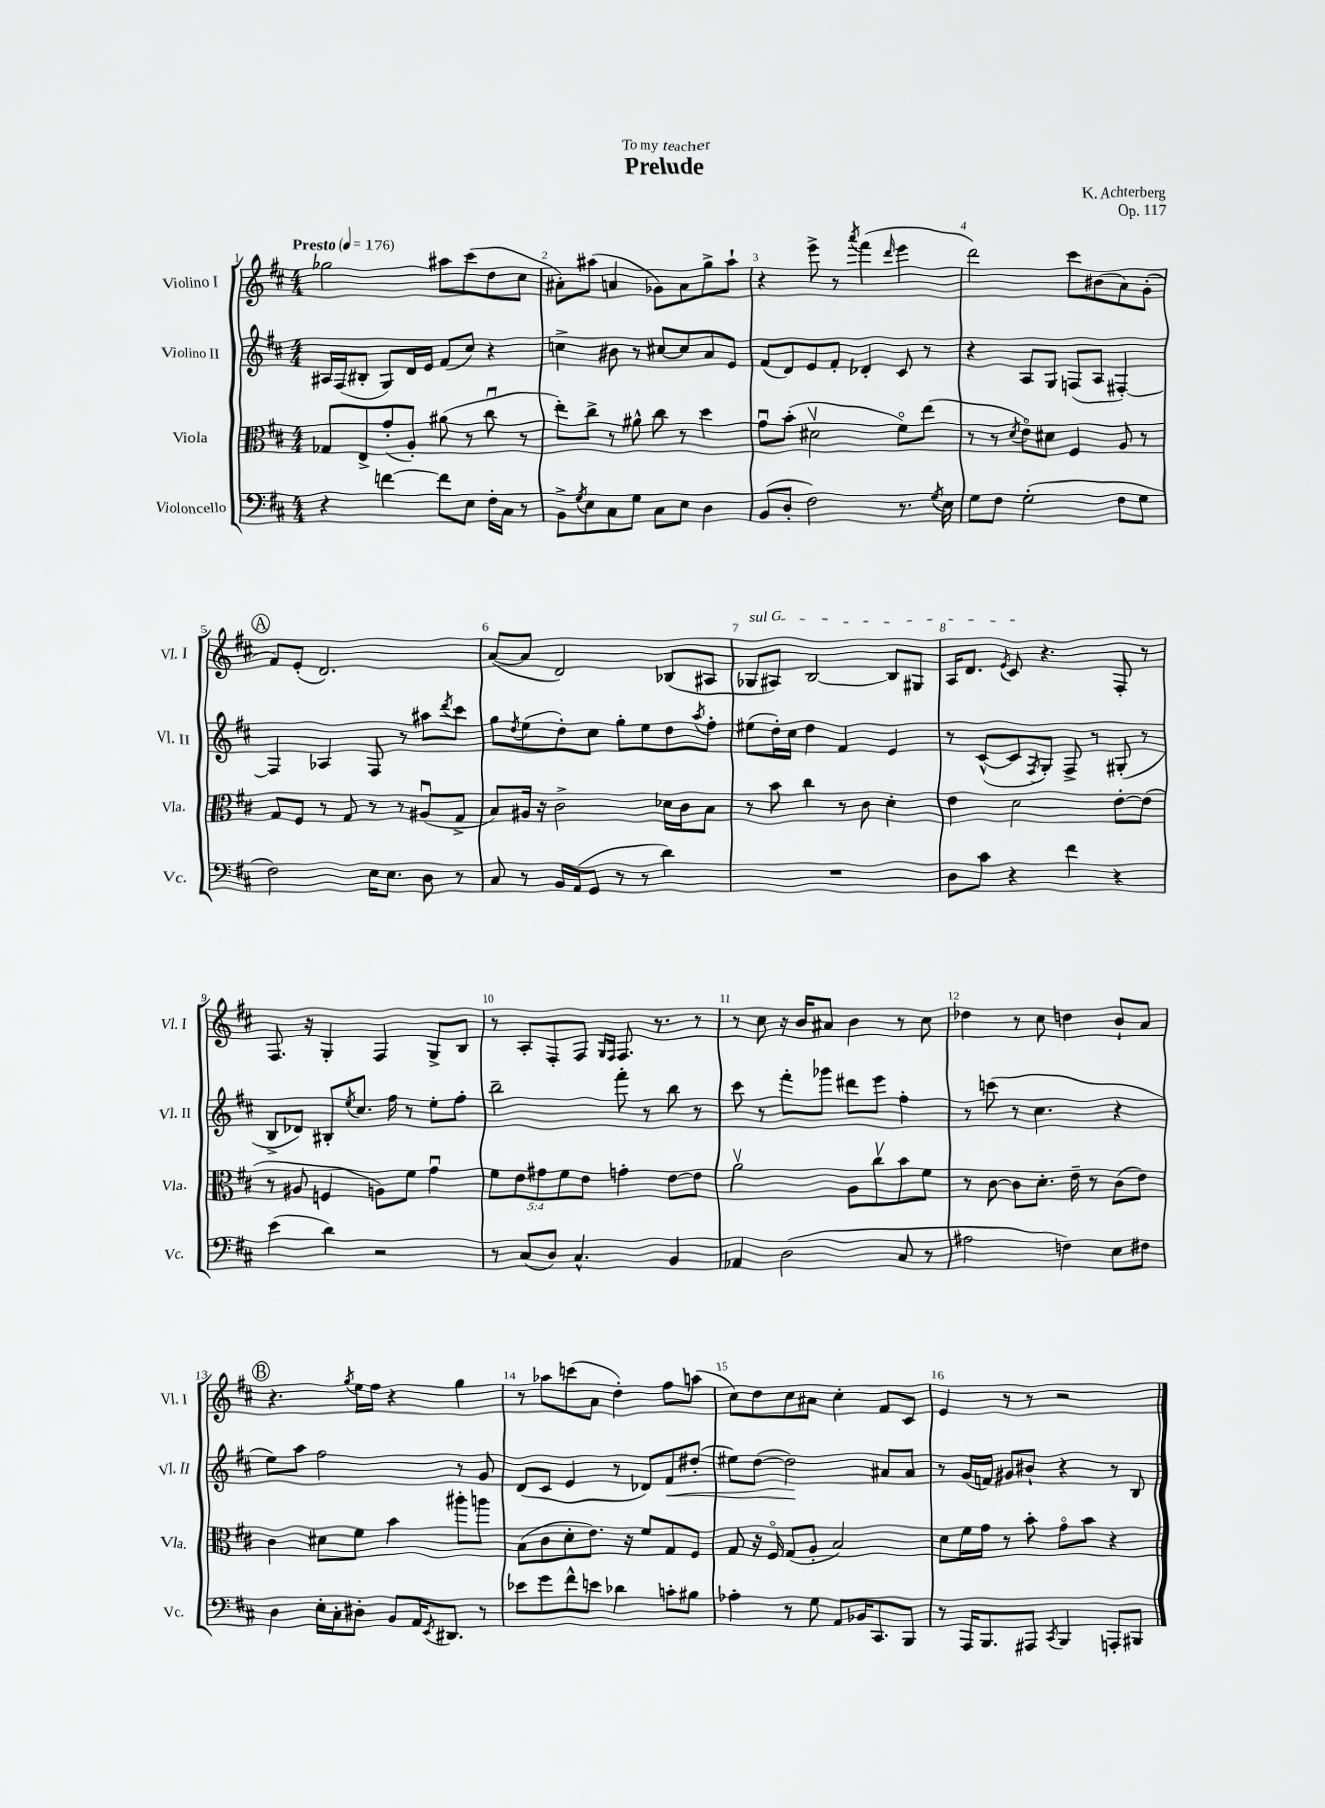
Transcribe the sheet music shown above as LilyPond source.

\header { title = "Prelude" composer = "K. Achterberg" dedication = "To my teacher" opus = "Op. 117" }
<<
\new StaffGroup <<
\new Staff = "s0" \with { instrumentName = "Violino I" shortInstrumentName = "Vl. I" } {
    \clef treble \key d \major \numericTimeSignature \time 4/4 \tempo "Presto" 4 = 176
    ges''2 ais''8 cis'''8( d''8 cis''8 |
    ais'8-.) ais''8( a'4 ges'8) a'8 g''8-> ais''8-! |
    r4 e'''8-> r8 \acciaccatura { a'''8 } fis'''4( \grace { d'''16 } e'''4 |
    d'''2) cis'''8 bis'8( a'8) g'8-.( |
    \mark \markup { \circle "A" } fis'8) e'8-.( d'2.) |
    a'8~( a'8 d'2) bes8( ais8 |
    \once \override TextSpanner.bound-details.left.text = \markup { \italic "sul G" } ges8\startTextSpan ais8) b2~ b8 gis8 |
    a16 d'8. \acciaccatura { e'8 } cis'8\stopTextSpan r4. fis8-. r8 |
    fis8. r16 g4-. fis4 g8-> b8 |
    r8 a8-. fis8-. fis8 \grace { g16 fis16 } fis8. r8. r8 |
    r8 cis''8 r16 b'16 ais'8 b'4 r8 cis''8 |
    des''4 r8 cis''8 d''4 b'8-! a'8 |
    \mark \markup { \circle "B" } r4. \acciaccatura { g''8 } e''16 fis''16 r4 g''4 |
    r8 aes''8 c'''8( a'8 d''4-.) fis''8 a''8( |
    cis''8) d''8 cis''8 ais'8 cis''4-. fis'8 cis'8 |
    e'4 r8 r8 r2 \bar "|." |
}
\new Staff = "s1" \with { instrumentName = "Violino II" shortInstrumentName = "Vl. II" } {
    \clef treble \key d \major \numericTimeSignature \time 4/4
    ais16 fis16( bis8-. g8) d'16 e'16 fis'8( cis''8) r4 |
    c''4-> bis'8 r8 cis''8~ cis''8 a'8 e'8 |
    fis'8( d'8) e'8 fis'8-. des'4-. cis'8 r8 |
    r4 a8 g8 f8( a8 fis4~-.) |
    \mark \markup { \circle "A" } fis4 aes4 fis8 r8 ais''8 \acciaccatura { d'''8 } cis'''8 |
    g''8 \acciaccatura { d''8 } e''8( d''8-.) cis''8 g''8-. e''8 d''8 \acciaccatura { a''8 } fis''8-. |
    eis''8( d''16-.) cis''16 d''4 fis'4 e'4 |
    r8 cis'8~-^( cis'8 \acciaccatura { fis8 } g8-.) fis8-> r8 gis8-.( r8 |
    b8-> des'8) bis8-. \acciaccatura { e''8 } cis''8. fis''16 r8 e''8-. fis''8-. |
    b''2-- fis'''8-. r8 b''8 r8 |
    cis'''8 r8 fis'''8-. ges'''8 dis'''8 e'''8 fis''4-. |
    r8 c'''8( r8 cis''4. r4 |
    \mark \markup { \circle "B" } e''8) a''8 fis''2 r8 g'8 |
    d'8( cis'8 e'4 r8 des'8) fis'8\< dis''8-.( |
    eis''8) d''8~( d''2\!) ais'8 ais'8 |
    r8 g'16( f'16) gis'8 bis'8-! r4 r8 b8 \bar "|." |
}
\new Staff = "s2" \with { instrumentName = "Viola" shortInstrumentName = "Vla." } {
    \clef alto \key d \major \numericTimeSignature \time 4/4 \override Staff.TupletNumber.text = #tuplet-number::calc-fraction-text
    ges8 e8-> g'8-.( a8-.) ais'8( r8 cis''8\downbow r8 |
    e''8-.) cis''8-> r8 ais'8-^ cis''8 r8 d''4 |
    g'8\downbow b'8-.( dis'2\upbow fis'8\flageolet) e''8( |
    r8 r8 \acciaccatura { d'8 } e'8\flageolet) dis'8 fis4 a8 r8 |
    \mark \markup { \circle "A" } g8 fis8 r8 g8 r8 r8 ais8\downbow( g8-> |
    b8) ais16 r16 cis'2-> des'16 cis'16 b8 |
    r8 b'8 cis''4 r8 cis'8 d'4-. |
    e'4 d'2 e'8~-. e'8( |
    r8 ais8 f4 a8) fis'8 g'4\downbow |
    \tuplet 5/4 { fis'8 e'8 gis'8 fis'8 e'8 } g'4-. e'8~ e'8 |
    a'2\upbow a8 cis''8\upbow b'8 fis'8 |
    r8 cis'8~ cis'8 d'8.-. e'16-- r8 cis'8( e'8) |
    \mark \markup { \circle "B" } cis'4 dis'8 fis'8 b'4 ais''8-. a''8 |
    b8( cis'8 d'8-. e'8.) r16 fis'8 g8 fis8 |
    g8 r16 fis16\flageolet g8( a8-. b2) |
    d'8 fis'16 g'16 r8 b'8-. g'8\flageolet b'8 r4 \bar "|." |
}
\new Staff = "s3" \with { instrumentName = "Violoncello" shortInstrumentName = "Vc." } {
    \clef bass \key d \major \numericTimeSignature \time 4/4
    r4 f'4~ f'8 e8 fis16-. cis16 r8 |
    b,8-> \acciaccatura { g8 } e8 cis8 g8 cis8 e8 d4 |
    b,8( d8-. fis2) r8. \acciaccatura { g8 } e16 |
    g8 fis8 g2-.( fis8 g8 |
    \mark \markup { \circle "A" } fis2) e16 e8. d8 r8 |
    cis8 r8 b,16 a,16( g,8 r8 r8 d'4) |
    R1 |
    d8 cis'8 r4 fis'4 r4 |
    e'4( d'4) r2 |
    r8 cis8( d8) cis4.-^ b,4 |
    aes,4 d2( cis8 r8 |
    ais2 f4) e8 fis8 |
    \mark \markup { \circle "B" } d4 e16-. cis16-. dis8-. b,8 a,16 \acciaccatura { e,8 } dis,8. r8 |
    ees'8 g'8 fis'8-^ e'8 des'4 c'8-. bis8 |
    aes4-. r8 g8 a,8 bes,16 cis,8. b,,8 |
    r8 a,,16 b,,8. ais,,8 \acciaccatura { cis,8 } b,,4 a,,8-. bis,,8 \bar "|." |
}
>>
>>
\layout { \context { \Score \override BarNumber.break-visibility = ##(#f #t #t) barNumberVisibility = #all-bar-numbers-visible } }
